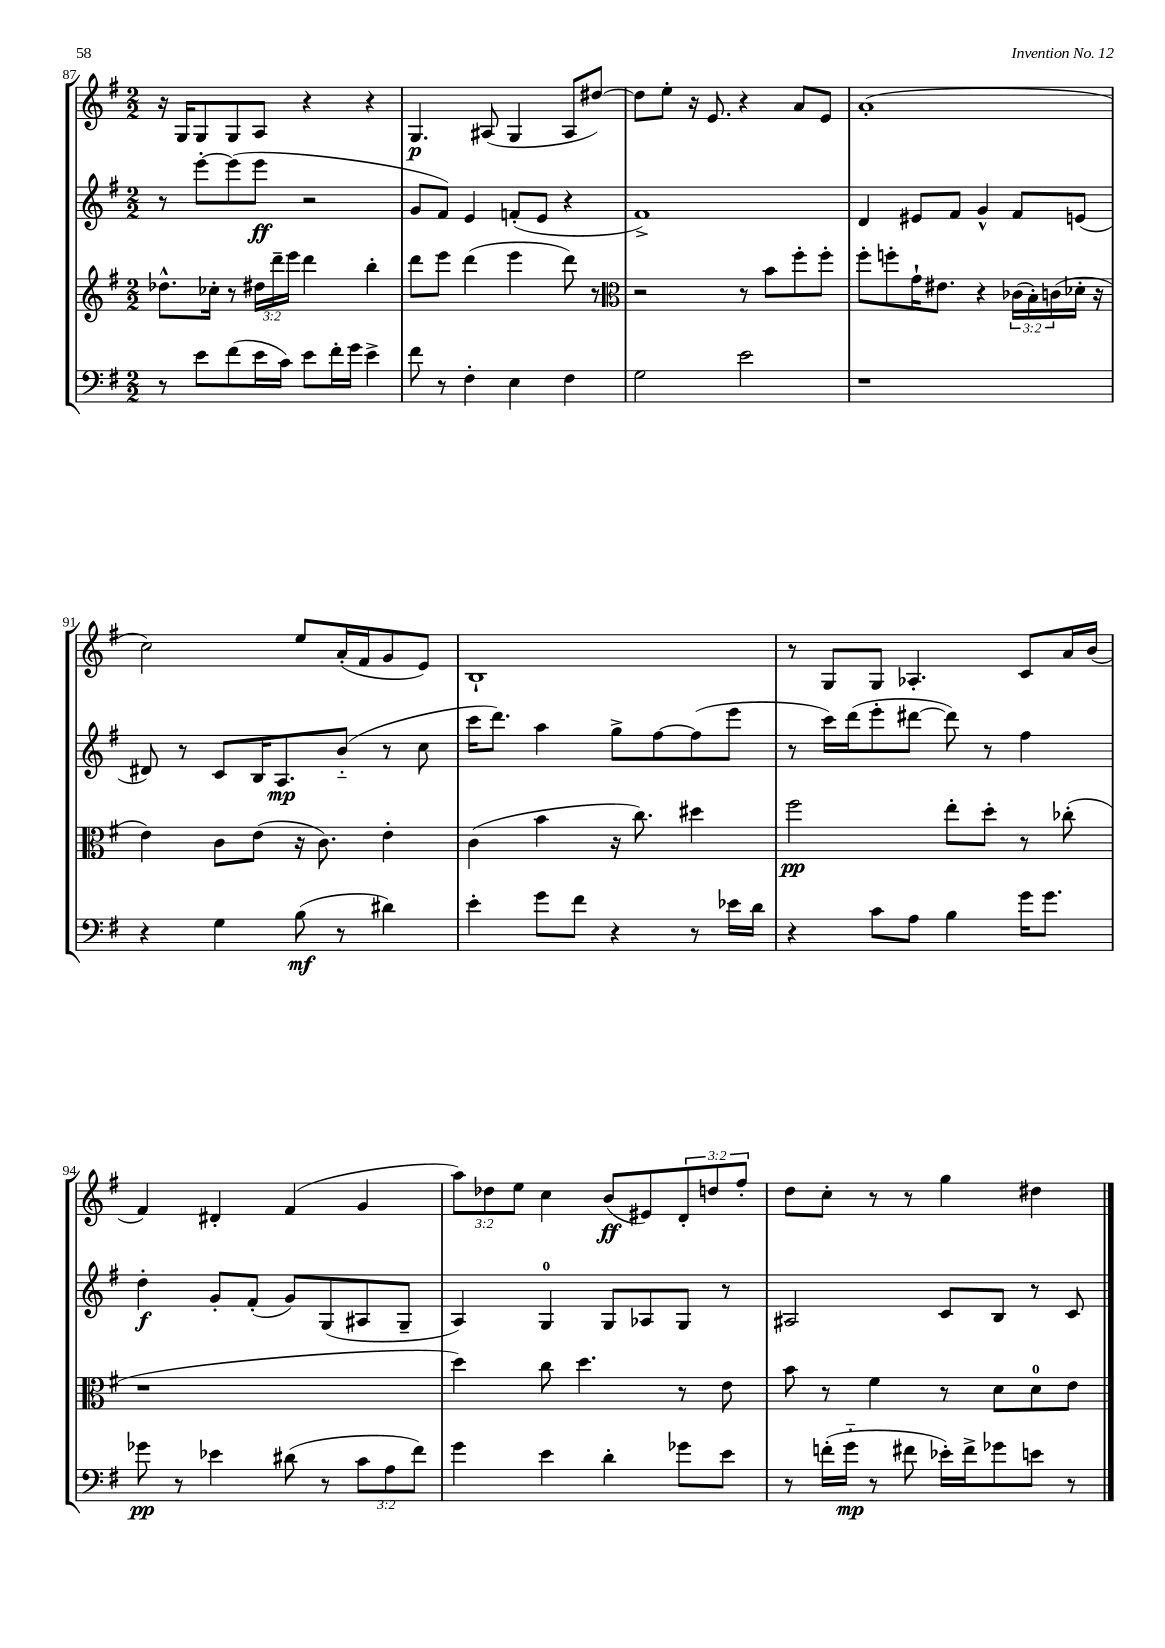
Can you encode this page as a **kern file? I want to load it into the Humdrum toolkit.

**kern	**dynam	**kern	**dynam	**kern	**dynam	**kern	**dynam
*part4	*part4	*part3	*part3	*part2	*part2	*part1	*part1
*staff4	*staff4	*staff3	*staff3	*staff2	*staff2	*staff1	*staff1
*clefF4	*	*clefG2	*	*clefG2	*	*clefG2	*
*k[f#]	*	*k[f#]	*	*k[f#]	*	*k[f#]	*
*M2/2	*	*M2/2	*	*M2/2	*	*M2/2	*
=87	=87	=87	=87	=87	=87	=87	=87
8r	.	8.dd-X^^\L	.	8r	.	16r	.
.	.	.	.	.	.	16G/KL	.
8e\L	.	.	.	[8eee'\L	.	8G/	.
.	.	16cc-X'\Jk	.	.	.	.	.
(8f#\	.	8r	.	(8eee\]	.	8G/	.
16e\L	.	24dd#X\LL	.	8eee\J	ff	8A/J	.
.	.	24ddd~\	.	.	.	.	.
16c\JJ)	.	.	.	.	.	.	.
.	.	24eee\JJ	.	.	.	.	.
8e\L	.	4ddd\	.	2r	.	4r	.
16f#'\L	.	.	.	.	.	.	.
16g\JJ	.	.	.	.	.	.	.
4e^\	.	4bb'\	.	.	.	4r	.
=88	=88	=88	=88	=88	=88	=88	=88
8f#\	.	8ddd\L	.	8g/L	.	4.G/	p
8r	.	8eee\J	.	8f#/J)	.	.	.
4F#'\	.	(4ddd\	.	4e/	.	.	.
.	.	.	.	.	.	(8A#X/	.
4E\	.	4eee\	.	(8fn'/L	.	4G/	.
.	.	.	.	8e/J	.	.	.
4F#\	.	8ddd\)	.	4r	.	8A#/L	.
.	.	8r	.	.	.	[8dd#X/J)	.
=89	=89	=89	=89	=89	=89	=89	=89
*	*	*clefC3	*	*	*	*	*
2G\	.	2r	.	1f#^)	.	8dd#\L]	.
.	.	.	.	.	.	8ee'\J	.
.	.	.	.	.	.	16r	.
.	.	.	.	.	.	8.e/	.
2e\	.	8r	.	.	.	4r	.
.	.	8b\L	.	.	.	.	.
.	.	8ff#'\	.	.	.	8a/L	.
.	.	8ff#'\J	.	.	.	8e/J	.
=90	=90	=90	=90	=90	=90	=90	=90
1r	.	8ff#'\L	.	4d/	.	(1a'	.
.	.	8ffn'\	.	.	.	.	.
.	.	16g`\K	.	8e#X/L	.	.	.
.	.	8.e#X\J	.	.	.	.	.
.	.	.	.	8f#/J	.	.	.
.	.	4r	.	4g^^/	.	.	.
.	.	(24c-X\LL	.	8f#/L	.	.	.
.	.	24B'\)	.	.	.	.	.
.	.	(24cn\	.	.	.	.	.
.	.	16d-X'\JJ	.	(8en/J	.	.	.
.	.	16r	.	.	.	.	.
!!LO:LB:g=z
=91	=91	=91	=91	=91	=91	=91	=91
4r	.	4e\)	.	8d#X/)	.	2cc\)	.
.	.	.	.	8r	.	.	.
4G\	.	8c\L	.	8c/L	.	.	.
.	.	(8e\J	.	16B/K	.	.	.
.	.	.	.	8.A/	mp	.	.
(8B\	mf	16r	.	.	.	8ee/L	.
.	.	8.c\)	.	.	.	.	.
8r	.	.	.	(8b/J	.	(16a'/L	.
.	.	.	.	.	.	16f#/J	.
4d#X\)	.	4e'\	.	8r	.	8g/	.
.	.	.	.	8cc\	.	8e/J)	.
=92	=92	=92	=92	=92	=92	=92	=92
4e'\	.	(4c\	.	16ccc\KL	.	1B`	.
.	.	.	.	8.ddd\J)	.	.	.
8g\L	.	4b\	.	4aa\	.	.	.
8f#\J	.	.	.	.	.	.	.
4r	.	16r	.	8gg^\L	.	.	.
.	.	8.cc\)	.	.	.	.	.
.	.	.	.	[8ff#\	.	.	.
8r	.	4dd#X\	.	(8ff#\]	.	.	.
16e-X\LL	.	.	.	8eee\J	.	.	.
16d\JJ	.	.	.	.	.	.	.
=93	=93	=93	=93	=93	=93	=93	=93
4r	.	2ff#\	pp	8r	.	8r	.
.	.	.	.	16ccc\LL)	.	8G/L	.
.	.	.	.	(16ddd\J	.	.	.
8c\L	.	.	.	8eee'\	.	8G/J	.
8A\J	.	.	.	[8ddd#X\J	.	4.A-X'/	.
4B\	.	8ee'\L	.	8ddd#\])	.	.	.
.	.	8dd'\J	.	8r	.	.	.
16g\KL	.	8r	.	4ff#\	.	8c/L	.
8.g\J	.	.	.	.	.	.	.
.	.	(8cc-X'\	.	.	.	16a/L	.
.	.	.	.	.	.	(16b/JJ	.
!!LO:LB:g=z
=94	=94	=94	=94	=94	=94	=94	=94
8g-X\	pp	1r	.	4dd'\	f	4f#/)	.
8r	.	.	.	.	.	.	.
4e-X\	.	.	.	8g'/L	.	4d#X'/	.
.	.	.	.	(8f#'/J	.	.	.
(8d#X\	.	.	.	8g/L)	.	(4f#/	.
8r	.	.	.	(8G/	.	.	.
12c\L	.	.	.	8A#X/	.	4g/	.
12A\	.	.	.	.	.	.	.
.	.	.	.	8G~/J	.	.	.
12f#\J)	.	.	.	.	.	.	.
=95	=95	=95	=95	=95	=95	=95	=95
4g\	.	4dd\)	.	4A/)	.	12aa\L)	.
.	.	.	.	.	.	12dd-X\	.
.	.	.	.	.	.	12ee\J	.
4e\	.	8cc\	.	4G/	.	4cc\	.
.	.	4.dd\	.	.	.	.	.
4d'\	.	.	.	8G/L	.	(8b/L	ff
.	.	.	.	8A-X/	.	8e#X/)	.
8g-X\L	.	8r	.	8G/J	.	12d'/	.
.	.	.	.	.	.	12ddn/	.
8e\J	.	8e\	.	8r	.	.	.
.	.	.	.	.	.	12ff#'/J	.
=96	=96	=96	=96	=96	=96	=96	=96
8r	.	8b\	.	2A#X/	.	8dd\L	.
(16fn'\LL	.	8r	.	.	.	8cc'\J	.
16g\JJ	mp	.	.	.	.	.	.
8r	.	4f#\	.	.	.	8r	.
8f#X\	.	.	.	.	.	8r	.
16e-X'\LL)	.	8r	.	8c/L	.	4gg\	.
16f#^\J	.	.	.	.	.	.	.
8g-X\	.	8d\L	.	8B/J	.	.	.
8en\J	.	8d\	.	8r	.	4dd#X\	.
8r	.	8e\J	.	8c/	.	.	.
==	==	==	==	==	==	==	==
*-	*-	*-	*-	*-	*-	*-	*-
